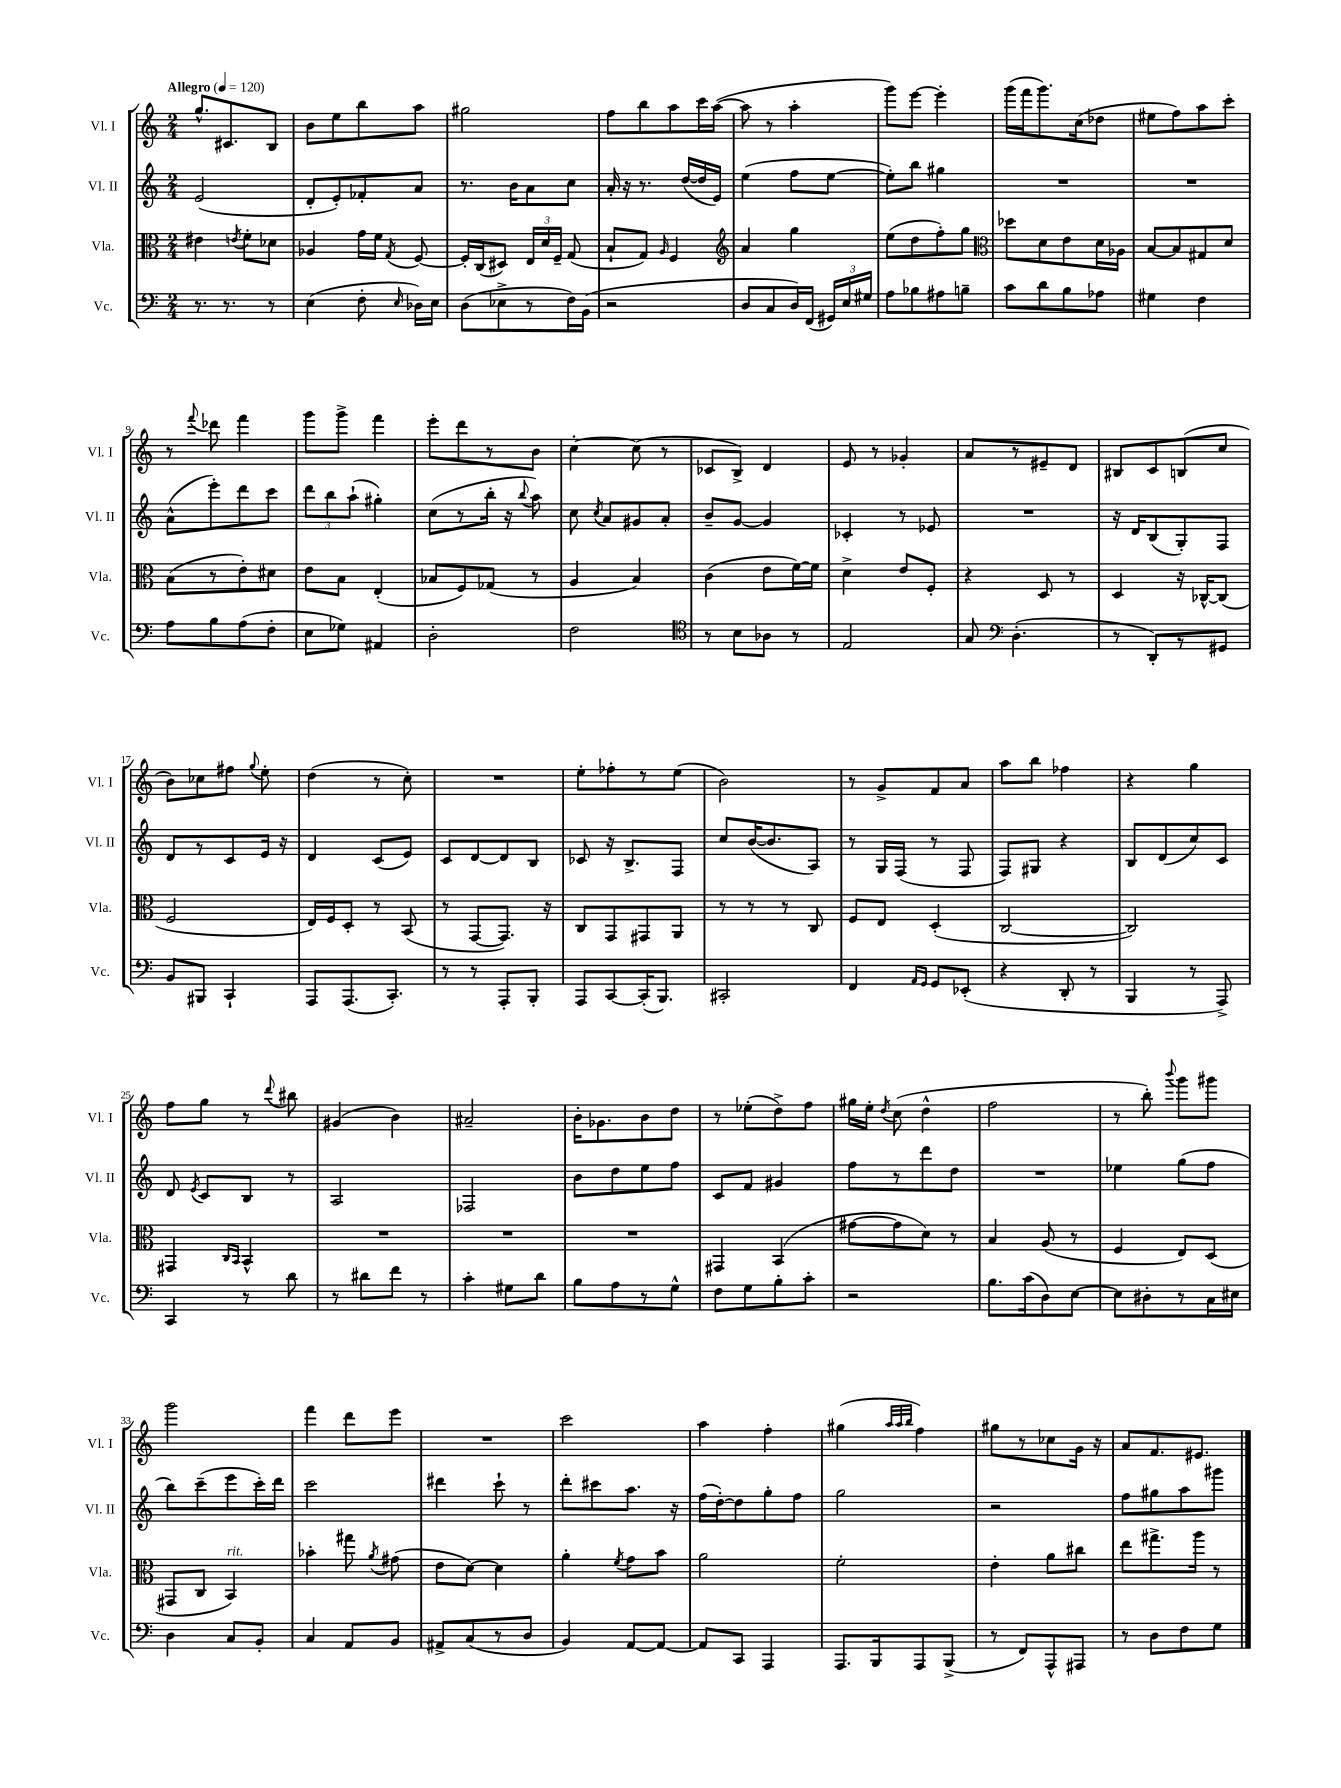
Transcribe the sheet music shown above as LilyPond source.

<<
\new StaffGroup <<
\new Staff = "s0" \with { instrumentName = "Vl. I" shortInstrumentName = "Vl. I" } {
    \clef treble \key c \major \numericTimeSignature \time 2/4 \tempo "Allegro" 4 = 120
    \autoBeamOff g''8.[-^ cis'8. b8] |
    b'8[ e''8 b''8 a''8] |
    gis''2 |
    f''8[ b''8 a''8 c'''16 a''16]~( |
    a''8 r8 a''4-. |
    g'''8[) e'''8]~ e'''4-. |
    g'''16[( f'''16 g'''8.) c''16( des''8] |
    eis''8[ f''8) a''8 c'''8]-. |
    r8 \appoggiatura { f'''8 } des'''8 f'''4 |
    g'''8[ g'''8]-> f'''4 |
    e'''8[-. d'''8 r8 b'8] |
    c''4~-. c''8( r8 |
    ces'8[ b8]->) d'4 |
    e'8 r8 ges'4-. |
    a'8[ r8 eis'8-- d'8] |
    bis8[ c'8 b8( c''8] |
    b'8[) ces''8 fis''8] \appoggiatura { g''8 } e''8-. |
    d''4( r8 c''8-.) |
    R2 |
    e''8[-. fes''8-. r8 e''8]( |
    b'2) |
    r8 g'8[-> f'8 a'8] |
    a''8[ b''8] fes''4 |
    r4 g''4 |
    f''8[ g''8] r8 \appoggiatura { d'''8 } bis''8 |
    gis'4( b'4) |
    ais'2-- |
    b'16[-. ges'8. b'8 d''8] |
    r8 ees''8[-.( d''8->) f''8] |
    gis''16[ e''16]-. \acciaccatura { d''8 } c''8( d''4-^ |
    f''2 |
    r8 b''8-.) \appoggiatura { b'''8 } g'''8[ gis'''8] |
    g'''2 |
    f'''4 d'''8[ e'''8] |
    R2 |
    c'''2 |
    a''4 f''4-. |
    gis''4( \grace { a''32[ a''32 b''32] } f''4) |
    gis''8[ r8 ces''8 g'16] r16 |
    a'8[ f'8. eis'8.] \bar "|." |
}
\new Staff = "s1" \with { instrumentName = "Vl. II" shortInstrumentName = "Vl. II" } {
    \clef treble \key c \major \numericTimeSignature \time 2/4
    \autoBeamOff e'2( |
    d'8[-. e'8-.) fes'8-. a'8] |
    r8. b'16[ a'8 c''8] |
    a'16-. r16 r8. d''16[~( d''16 e'16]) |
    e''4( f''8[ e''8]~ |
    e''8[-.) b''8] gis''4 |
    R2 |
    R2 |
    a'8[-^( e'''8-.) d'''8 c'''8] |
    \tuplet 3/2 { d'''8[ b''8 a''8]-!( } gis''4-.) |
    c''8[( r8 b''16]-. r16 \appoggiatura { b''8 } a''8) |
    c''8 \acciaccatura { c''8 } a'8[ gis'8 a'8]-. |
    b'8[-- g'8]~ g'4 |
    ces'4-. r8 ees'8 |
    R2 |
    r16 d'16[ b8( g8-.) f8] |
    d'8[ r8 c'8 e'16] r16 |
    d'4 c'8[( e'8]) |
    c'8[ d'8~ d'8 b8] |
    ces'8 r16 b8.[-> f8] |
    c''8[ b'16~( b'8. a8]) |
    r8 g16[ f16]( r8 f8 |
    f8[) gis8] r4 |
    b8[ d'8( c''8) c'8] |
    d'8 \acciaccatura { e'8 } c'8[ b8] r8 |
    a2 |
    fes2 |
    b'8[ d''8 e''8 f''8] |
    c'8[ f'8] gis'4 |
    f''8[ r8 d'''8 d''8] |
    R2 |
    ees''4 g''8[( f''8] |
    b''8[) c'''8--( e'''8 c'''16-.) d'''16] |
    c'''2 |
    dis'''4 c'''8-! r8 |
    d'''8[-. cis'''8 a''8.] r16 |
    f''16[( d''16~-.) d''8 g''8-. f''8] |
    g''2 |
    r2 |
    f''8[ gis''8 a''8 gis'''8] \bar "|." |
}
\new Staff = "s2" \with { instrumentName = "Vla." shortInstrumentName = "Vla." } {
    \clef alto \key c \major \numericTimeSignature \time 2/4
    \autoBeamOff eis'4 \acciaccatura { e'8 } f'8[-. des'8] |
    aes4 g'16[ f'16] \acciaccatura { g8 } f8~ |
    f16[-. c16( dis8]) \tuplet 3/2 { e16[ d'16 f16]-- } g8( |
    b8[-! g8]) \grace { a16 } f4 |
    \clef treble a'4 g''4 |
    e''8[( d''8 f''8-.) g''8] |
    \clef alto des''8[ d'8 e'8 d'16 aes16] |
    b8[~ b8 gis8 d'8] |
    b8[( r8 e'8-.) dis'8] |
    e'8[ b8] e4-.( |
    bes8[ f8) ges8]( r8 |
    a4 b4) |
    c'4( e'8[ f'16~) f'16] |
    d'4-> e'8[ f8]-. |
    r4 d8 r8 |
    d4 r16 ces16[~-^ ces8]( |
    f2 |
    e16[) f16 d8]-. r8 b,8( |
    r8 g,8[~ g,8.]) r16 |
    c8[ g,8 gis,8 a,8] |
    r8 r8 r8 c8 |
    f8[ e8] d4-.( |
    c2~ |
    c2) |
    gis,4 \grace { c16[ b,16] } b,4-^ |
    R2 |
    R2 |
    R2 |
    gis,4 b,4( |
    gis'8[~ gis'8 d'8]) r8 |
    b4 a8( r8 |
    f4 e8[) d8]( |
    gis,8[ c8] b,4^\markup { \italic "rit." }) |
    bes'4-. gis''8 \acciaccatura { a'8 } gis'8( |
    e'8[ d'8]~) d'4 |
    a'4-. \acciaccatura { f'8 } g'8[ b'8] |
    a'2 |
    f'2-. |
    e'4-. a'8[ cis''8] |
    e''8[ gis''8.-> a''16] r8 \bar "|." |
}
\new Staff = "s3" \with { instrumentName = "Vc." shortInstrumentName = "Vc." } {
    \clef bass \key c \major \numericTimeSignature \time 2/4
    \autoBeamOff r8. r8. r8 |
    e4( f8-. \grace { e16 } des16[) e16] |
    d8[( ees8-> r8 f16) b,16]( |
    r2 |
    d8[ c8 d16) f,16]( \tuplet 3/2 { gis,16[) e16 gis16] } |
    a8[ bes8 ais8 b8]-- |
    c'8[ d'8 b8 aes8] |
    gis4 f4 |
    a8[ b8 a8( f8]-. |
    e8[ ges8]) ais,4 |
    d2-. |
    f2 |
    \clef tenor r8 b8[ aes8] r8 |
    e2 |
    g8 \clef bass d4.-.( |
    r8 d,8[-.) r8 gis,8] |
    b,8[ bis,,8] c,4-! |
    a,,8[ a,,8.( c,8.]-.) |
    r8 r8 a,,8[-. b,,8]-. |
    a,,8[ c,8~ c,16-.( b,,8.]) |
    cis,2-. |
    f,4 \grace { a,16[ g,16] } g,8[ ees,8]-.( |
    r4 d,8-. r8 |
    b,,4 r8 a,,8->) |
    c,4 r8 d'8 |
    r8 dis'8[ f'8] r8 |
    c'4-. gis8[ d'8] |
    b8[ a8 r8 g8]-^ |
    f8[ g8 b8-. c'8]-. |
    r2 |
    b8.[ c'16( d8) e8]~ |
    e8[ dis8-. r8 c16 eis16] |
    d4 c8[ b,8]-. |
    c4 a,8[ b,8] |
    ais,8[-> c8( r8 d8] |
    b,4) a,8[~ a,8]~ |
    a,8[ c,8] a,,4 |
    a,,8.[ b,,16 a,,8 b,,8]->( |
    r8 f,8[) a,,8-^ ais,,8] |
    r8 d8[ f8 g8] \bar "|." |
}
>>
>>
